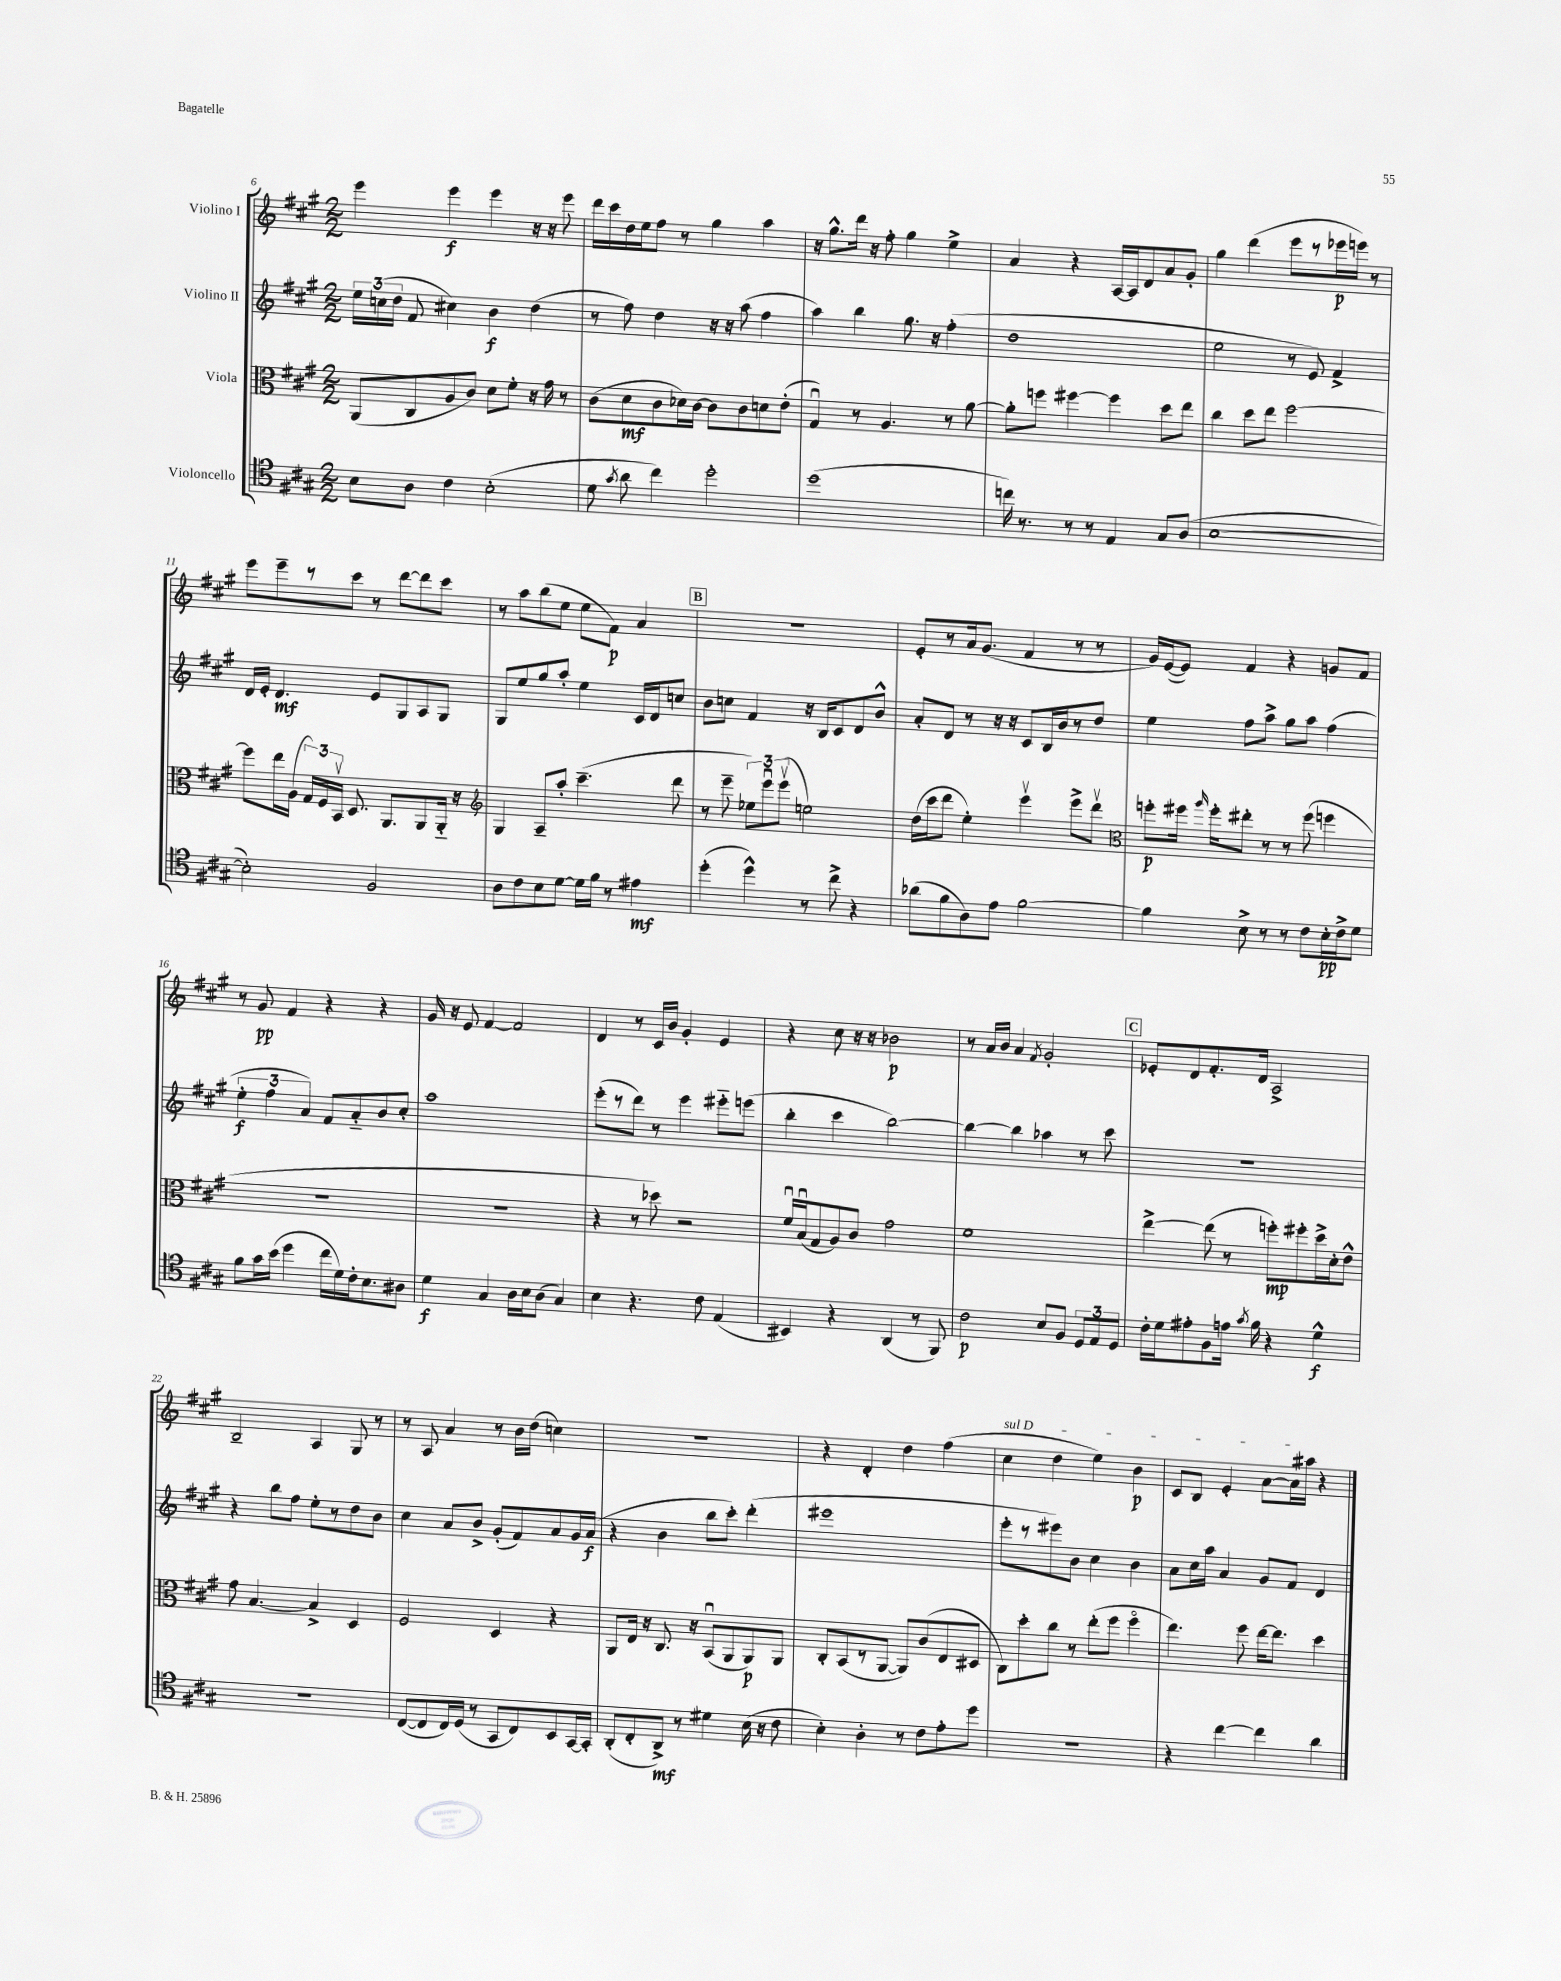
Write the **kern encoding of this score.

**kern	**dynam	**kern	**dynam	**kern	**dynam	**kern	**dynam
*part4	*part4	*part3	*part3	*part2	*part2	*part1	*part1
*staff4	*staff4	*staff3	*staff3	*staff2	*staff2	*staff1	*staff1
*I"Violoncello	*	*I"Viola	*	*I"Violino II	*	*I"Violino I	*
*clefC4	*	*clefC3	*	*clefG2	*	*clefG2	*
*k[f#c#g#]	*	*k[f#c#g#]	*	*k[f#c#g#]	*	*k[f#c#g#]	*
*M2/2	*	*M2/2	*	*M2/2	*	*M2/2	*
=6	=6	=6	=6	=6	=6	=6	=6
8B\L	.	(8AA/L	.	24ee\LL	.	4eee\	.
.	.	.	.	(24ccn\	.	.	.
.	.	.	.	24dd\JJ	.	.	.
8A\J	.	8C#/	.	8f#/	.	.	.
4c#\	.	8A/	.	4cc#X\)	.	4eee\	f
.	.	8c#/J)	.	.	.	.	.
(2B'\	.	8d\L	.	4b\	f	4eee\	.
.	.	8f#'\J	.	.	.	.	.
.	.	16r	.	(4dd\	.	16r	.
.	.	16g#\	.	.	.	16r	.
.	.	8r	.	.	.	8eee\	.
=7	=7	=7	=7	=7	=7	=7	=7
8d\	.	(8c#\L	.	8r	.	16ddd\LL	.
.	.	.	.	.	.	16ccc#\	.
8qg#/	.	.	.	.	.	.	.
8a\	.	8d\	mf	8ff#\)	.	16dd\	.
.	.	.	.	.	.	16ee\J	.
4cc#\)	.	8c#\	.	4dd\	.	8ff#\J	.
.	.	16d-X\L)	.	.	.	8r	.
.	.	[16c#\JJ	.	.	.	.	.
2dd'\	.	8c#\L]	.	16r	.	4gg#\	.
.	.	.	.	16r	.	.	.
.	.	8c#\	.	(8aa\	.	.	.
.	.	8dn\	.	4ff#\	.	4aa\	.
.	.	(8e'\J	.	.	.	.	.
=8	=8	=8	=8	=8	=8	=8	=8
(1dd	.	4G#u/)	.	4aa\)	.	16r	.
.	.	.	.	.	.	8.gg#^^\L	.
.	.	8r	.	4bb\	.	16ddd\Jk	.
.	.	.	.	.	.	16r	.
.	.	4.A/	.	.	.	8ff#'\	.
.	.	.	.	8.gg#\	.	4gg#\	.
.	.	.	.	16r	.	.	.
.	.	8r	.	(4ff#'\	.	4ee^\	.
.	.	[8a\	.	.	.	.	.
=9	=9	=9	=9	=9	=9	=9	=9
16ccn\)	.	8a'\L]	.	1dd	.	4a/	.
8.r	.	.	.	.	.	.	.
.	.	8ffn\J	.	.	.	.	.
8r	.	[4ff#X\	.	.	.	4r	.
8r	.	.	.	.	.	.	.
4E/	.	4ff#\]	.	.	.	[16A/LL	.
.	.	.	.	.	.	16A/J]	.
.	.	.	.	.	.	8d/	.
8G#/L	.	8dd\L	.	.	.	8a/	.
(8A/J	.	8ee\J	.	.	.	8g#'/J	.
=10	=10	=10	=10	=10	=10	=10	=10
[1B	.	4cc#\	.	2ee\	.	4gg#\	.
.	.	8dd\L	.	.	.	(4ddd\	.
.	.	8ee\J	.	.	.	.	.
.	.	[2ff#\	.	8r	.	8eee\L	.
.	.	.	.	8e/)	.	8r	.
.	.	.	.	4f#^/	.	16eee-X\L	p
.	.	.	.	.	.	16eeen\JJ)	.
.	.	.	.	.	.	8r	.
!!LO:LB:g=z
=11	=11	=11	=11	=11	=11	=11	=11
2B'\])	.	8ff#\L]	.	16d/LL	.	8eee\L	.
.	.	.	.	16e'/JJ	.	.	.
.	.	16ee\L	.	4.d/	mf	8eee~\	.
.	.	(16A\JJ	.	.	.	.	.
.	.	24G#/LL)	.	.	.	8r	.
.	.	24F#/	.	.	.	.	.
.	.	24BBv/JJ	.	.	.	.	.
.	.	8.D/	.	.	.	8ccc#\J	.
2F#/	.	.	.	8e/L	.	8r	.
.	.	8.AA/L	.	.	.	.	.
.	.	.	.	8G#/	.	[8ddd\L	.
.	.	8AA/	.	8A/	.	8ddd\]	.
.	.	16AA/Jk	.	8G#/J	.	8ccc#\J	.
.	.	16r	.	.	.	.	.
=12	=12	=12	=12	=12	=12	=12	=12
*	*	*clefG2	*	*	*	*	*
8A\L	.	4G#/	.	8G#/L	.	8r	.
8c#\	.	.	.	8ee/	.	8aa\L	.
8B\	.	8A~/L	.	8gg#/	.	(8bb\	.
[8d\J	.	8aa'/J	.	8aa'/J	.	8ee\J	.
16d\LL]	.	(4.ccc#~\	.	4ee\	.	8ee\L	.
16f#\JJ	.	.	.	.	.	.	.
8r	.	.	.	.	.	8f#\J)	p
4e#X\	mf	.	.	16c#/LL	.	4a/	.
.	.	.	.	16d/J	.	.	.
.	.	8ddd\	.	8ccn/J	.	.	.
!!LO:REH:place=s1:t=B
=13	=13	=13	=13	=13	=13	=13	=13
(4dd'\	.	8r	.	8b\L	.	1r	.
.	.	8eee~\	.	8ccn\J	.	.	.
4dd^^\)	.	12ee-X\L)	.	4f#/	.	.	.
.	.	12eeeu\	.	.	.	.	.
.	.	(12eeev\J	.	.	.	.	.
8r	.	2een\)	.	16r	.	.	.
.	.	.	.	16B/KL	.	.	.
8cc#^\	.	.	.	8c#/	.	.	.
4r	.	.	.	8d/	.	.	.
.	.	.	.	8b^^/J	.	.	.
=14	=14	=14	=14	=14	=14	=14	=14
(8a-X\L	.	(16dd\LL	.	8a'/L	.	8e'/L	.
.	.	16ccc#\J	.	.	.	.	.
8f#\	.	8ddd\J	.	8d/J	.	8r	.
8A\)	.	4ee'\)	.	8r	.	16a/k	.
.	.	.	.	.	.	(8.g#/J	.
8e\J	.	.	.	16r	.	.	.
.	.	.	.	16r	.	.	.
[2f#\	.	4eeev\	.	8c#/L	.	4f#/	.
.	.	.	.	16B/L	.	.	.
.	.	.	.	16b/J	.	.	.
.	.	8eee^\L	.	8r	.	8r	.
.	.	8dddv\J	.	8dd/J	.	8r	.
=15	=15	=15	=15	=15	=15	=15	=15
*	*	*clefC3	*	*	*	*	*
4f#\]	.	8ffn'\L	p	4ee\	.	16g#/LL)	.
.	.	.	.	.	.	([16e/J	.
.	.	16ff#X\Jk	.	.	.	8e/J])	.
.	.	16qqaa/	.	.	.	.	.
.	.	16ff#'\KL	.	.	.	.	.
8B^\	.	8ee#X'\J	.	8ff#\L	.	4f#/	.
8r	.	8r	.	8aa^\J	.	.	.
8r	.	8r	.	8gg#\L	.	4r	.
8c#\L	.	(8ff#\	.	8aa\J	.	.	.
16B'\L	pp	4ffn\	.	(4ff#\	.	8gn/L	.
16c#^\J	.	.	.	.	.	.	.
8d\J	.	.	.	.	.	8f#/J	.
!!LO:LB:g=z
=16	=16	=16	=16	=16	=16	=16	=16
8f#\L	.	1r	.	6ee'\	f	8r	.
16g#\L	.	.	.	.	.	8g#/	pp
.	.	.	.	6ff#\	.	.	.
(16b\JJ	.	.	.	.	.	.	.
4dd\	.	.	.	.	.	4f#/	.
.	.	.	.	6a/)	.	.	.
16cc#\LL	.	.	.	8f#/L	.	4r	.
16d\)	.	.	.	.	.	.	.
16c#'\J	.	.	.	8a/	.	.	.
8.B\	.	.	.	.	.	.	.
.	.	.	.	8b/	.	4r	.
8A#X\J	.	.	.	8cc#'/J	.	.	.
=17	=17	=17	=17	=17	=17	=17	=17
4d\	f	1r	.	1aa	.	16g#/	.
.	.	.	.	.	.	16r	.
.	.	.	.	.	.	8e/	.
4G#/	.	.	.	.	.	[4f#/	.
16A\LL	.	.	.	.	.	2f#/]	.
16B\J	.	.	.	.	.	.	.
(8A\J	.	.	.	.	.	.	.
4G#/)	.	.	.	.	.	.	.
=18	=18	=18	=18	=18	=18	=18	=18
4B\	.	4r	.	(8eee'\L	.	4d/	.
.	.	.	.	8r	.	.	.
4.r	.	8r	.	8ddd\J)	.	8r	.
.	.	8dd-X\)	.	8r	.	16c#/LL	.
.	.	.	.	.	.	16b/JJ	.
.	.	2r	.	4eee\	.	4g#'/	.
8c#\	.	.	.	.	.	.	.
(4E/	.	.	.	8eee#X\L	.	4e/	.
.	.	.	.	(8eeen\J	.	.	.
=19	=19	=19	=19	=19	=19	=19	=19
4BB#X/)	.	16f#u/LL	.	4bb'\	.	4r	.
.	.	(16Bu/J	.	.	.	.	.
.	.	8G#/	.	.	.	.	.
4r	.	8A/)	.	4ccc#\	.	8cc#\	.
.	.	8c#/J	.	.	.	16r	.
.	.	.	.	.	.	16r	.
(4AA/	.	2g#\	.	[2bb\)	.	2b-X\	p
8r	.	.	.	.	.	.	.
8FF#/)	.	.	.	.	.	.	.
=20	=20	=20	=20	=20	=20	=20	=20
2c#\	p	1f#	.	4bb\_	.	8r	.
.	.	.	.	.	.	16a/LL	.
.	.	.	.	.	.	16b/JJ	.
.	.	.	.	4bb\]	.	4a/	.
.	.	.	.	.	.	8qf#/	.
8B/L	.	.	.	4aa-X\	.	2g#'/	.
8F#/J	.	.	.	.	.	.	.
12D/L	.	.	.	8r	.	.	.
12E/	.	.	.	.	.	.	.
.	.	.	.	8ccc#\	.	.	.
12D/J	.	.	.	.	.	.	.
!!LO:REH:place=s1:t=C
=21	=21	=21	=21	=21	=21	=21	=21
16c#'\LL	.	[4ee^\	.	1r	.	8e-X'/L	.
16d\J	.	.	.	.	.	.	.
8e#X'\	.	.	.	.	.	8d/	.
8F#\	.	(8ee\]	.	.	.	8.f#'/	.
16en\Jk	.	8r	.	.	.	.	.
8qg#/	.	.	.	.	.	.	.
16f#\	.	.	.	.	.	16d/Jk	.
4r	.	8ffn'\L)	mp	.	.	2A^/	.
.	.	8ff#X'\	.	.	.	.	.
4d^^\	f	16dd^\L	.	.	.	.	.
.	.	16d'\J	.	.	.	.	.
.	.	8e^^\J	.	.	.	.	.
!!LO:LB:g=z
=22	=22	=22	=22	=22	=22	=22	=22
1r	.	8g#\	.	4r	.	2B~/	.
.	.	[4.B/	.	.	.	.	.
.	.	.	.	8bb\L	.	.	.
.	.	.	.	8ff#\J	.	.	.
.	.	4B^/]	.	8ee'\L	.	4A/	.
.	.	.	.	8r	.	.	.
.	.	4D/	.	8dd\	.	8G#/	.
.	.	.	.	8b\J	.	8r	.
=23	=23	=23	=23	=23	=23	=23	=23
([8C#/L	.	2F#/	.	4cc#\	.	8r	.
8C#/]	.	.	.	.	.	8A/	.
16C#/L)	.	.	.	8a/L	.	4a/	.
(16D/JJ	.	.	.	.	.	.	.
8r	.	.	.	8b^/J	.	.	.
8GG#/L	.	4D/	.	(8g#'/L	.	8r	.
8C#/)	.	.	.	8f#/)	.	16b\LL	.
.	.	.	.	.	.	(16dd\JJ	.
8BB/	.	4r	.	8a/	.	4ccn\)	.
[16GG#/L	.	.	.	16g#/L	.	.	.
16GG#'/JJ]	.	.	.	(16a/JJ	f	.	.
=24	=24	=24	=24	=24	=24	=24	=24
(8AA'/L	.	8AA/L	.	4r	.	1r	.
8C#'/	.	16E/Jk	.	.	.	.	.
.	.	16r	.	.	.	.	.
8AA^/J)	mf	8.C#/	.	4b\	.	.	.
8r	.	.	.	.	.	.	.
.	.	16r	.	.	.	.	.
4d#X\	.	(8BBu/L	.	8bb\L	.	.	.
.	.	8AA/	.	8ccc#'\J)	.	.	.
(16B\	.	8AA/)	p	(4ddd'\	.	.	.
16r	.	.	.	.	.	.	.
8c#\	.	8AA/J	.	.	.	.	.
=25	=25	=25	=25	=25	=25	=25	=25
4B'\)	.	8C#'/L	.	1eee#X	.	4r	.
.	.	(8BB/	.	.	.	.	.
4A'\	.	8r	.	.	.	4d'/	.
.	.	[8AA/J	.	.	.	.	.
8r	.	8AA/L])	.	.	.	4dd\	.
8c#\L	.	(8c#/	.	.	.	.	.
8e'\	.	8E/	.	.	.	(4ff#\	.
8dd\J	.	8D#X/J	.	.	.	.	.
=26	=26	=26	=26	=26	=26	=26	=26
!	!	!	!	!	!	!LO:TX:a:i:t=sul D	!
1r	.	8C#\L)	.	8eee'\L	.	4cc#\	.
.	.	8dd'\	.	8r	.	.	.
.	.	8cc#\J	.	8eee#X\)	.	4dd\	.
.	.	8r	.	8b\J	.	.	.
.	.	(8ee'\L	.	4cc#\	.	4ee\)	.
.	.	8ff#\J	.	.	.	.	.
.	.	4ff#\	.	4b\	.	4b\	p
=27	=27	=27	=27	=27	=27	=27	=27
4r	.	4.ee\)	.	8a\L	.	8c#/L	.
.	.	.	.	16cc#\L	.	8B/J	.
.	.	.	.	16aa\JJ	.	.	.
[4cc#\	.	.	.	4a/	.	4e'/	.
.	.	8ff#\	.	.	.	.	.
4cc#\]	.	[16ee\KL	.	8g#/L	.	[8a\L	.
.	.	8.ee\J]	.	.	.	.	.
.	.	.	.	8f#/J	.	16a\L]	.
.	.	.	.	.	.	16aa#X\JJ	.
4a\	.	4dd\	.	4d/	.	4r	.
==	==	==	==	==	==	==	==
*-	*-	*-	*-	*-	*-	*-	*-
